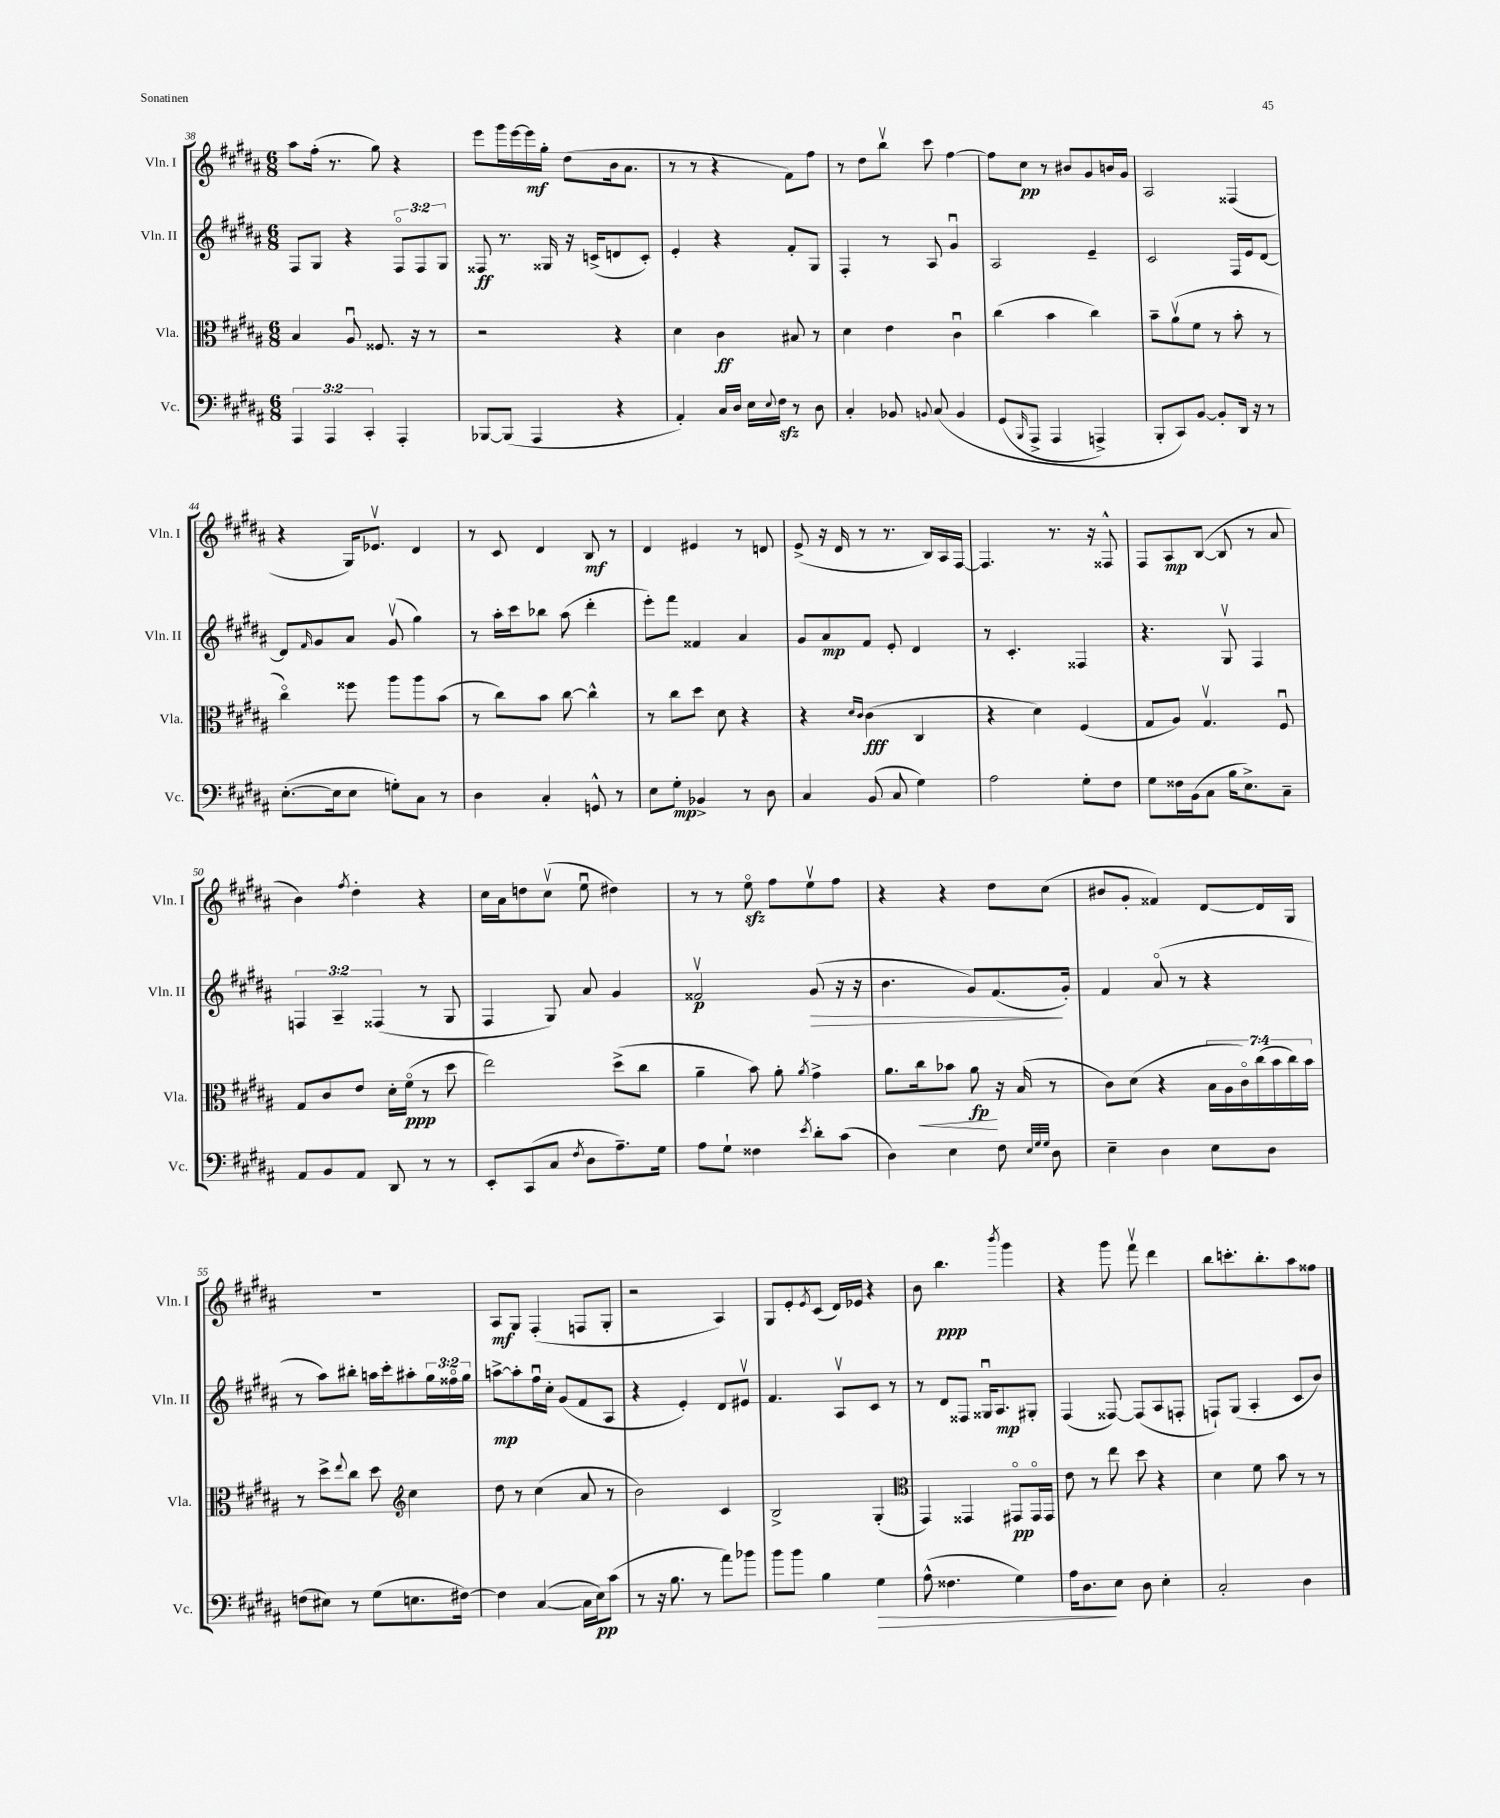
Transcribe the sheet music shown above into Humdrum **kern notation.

**kern	**kern	**kern	**kern
*staff4	*staff3	*staff2	*staff1
*clefF4	*clefC3	*clefG2	*clefG2
*k[f#c#g#d#a#]	*k[f#c#g#d#a#]	*k[f#c#g#d#a#]	*k[f#c#g#d#a#]
*M6/8	*M6/8	*M6/8	*M6/8
6AAA#	4B	8F#	8aa#
.	.	8G#	(16ff#'
6AAA#	.	.	.
.	.	.	8.r
.	8A#u	4r	.
6CC#'	.	.	.
.	8.F##	.	8gg#)
4AAA#'	.	12F#o	4r
.	16r	.	.
.	.	12F#	.
.	8r	.	.
.	.	12G#	.
=	=	=	=
[8BBB-	2r	8F##	8eee
(8BBB-]	.	8.r	16ggg#
.	.	.	[16eee
4AAA#	.	.	16eee]
.	.	16G##	16gg#'
.	.	16r	(8dd#
.	.	(16c^	.
4r	4r	8d	16b
.	.	.	8.a#
.	.	8c')	.
=	=	=	=
4AA#')	4d#	4e'	8r
.	.	.	8r
16C#	4c#	4r	4r
16D#	.	.	.
16E	.	.	.
8qqE	.	.	.
16F#	.	.	.
8r	8B#	8f#'	8f#)
8D#	8r	8G#	8ff#
=	=	=	=
4C#'	4d#	4F#'	8r
.	.	.	8dd#
8BB-	4e	8r	8bbv
8qqBB	.	.	.
&(8C#	.	8A#	8ccc#
4BB	4c#u	4g#u	[4ff#
=	=	=	=
(8GG#	(4cc#	2A#	8ff#]
16qqBBB	.	.	.
8AAA#^	.	.	8cc#
4AAA#	4b	.	8r
.	.	.	8b#
4AAA^)	4cc#)	4e~	8g#
.	.	.	16b
.	.	.	16g#
=	=	=	=
8BBB'	8b~	2c#	2A#
8CC#&)	(8a#v	.	.
[8BB	8f#	.	.
8BB']	8r	.	.
16DD#	8b'	16F#	(4F##
16r	.	16e	.
8r	8r	[8d#	.
=	=	=	=
([8.E'	4cc#o)	8d#]	4r
.	.	16qqf#	.
.	.	8g#	.
16E]	.	.	.
8E	8ff##	8a#	16G#)
.	.	.	8.e-v
8G')	8aa#	(8g#v	.
8C#	8aa#	4gg#)	4d#
8r	(8b	.	.
=	=	=	=
4D#	8r	8r	8r
.	8cc#)	16aa#'	8c#
.	.	16ccc#	.
4C#'	8b	8bb-	4d#
.	[8cc#	(8aa#	.
8GG^^	4cc#^^]	4ddd#'	8B
8r	.	.	8r
=	=	=	=
8E	8r	8eee')	4d#
8G#'	8cc#	8fff#	.
4BB-^	8dd#	4f##	4e#
.	8d#	.	.
8r	4r	4a#	8r
8D#	.	.	8d
=	=	=	=
4C#	4r	8g#	(8e^
.	.	8a#	16r
.	.	.	16d#
.	16qqd#	.	.
.	16qqc#	.	.
(8BB	(4c#	8f#	8r
8C#	.	8e'	8.r
4G#)	4C#	4d#	.
.	.	.	16B)
.	.	.	16A#
.	.	.	[16F#
=	=	=	=
2A#	4r	8r	4.F#]
.	.	4.c#'	.
.	4d#)	.	.
.	.	.	8.r
8G#'	(4F#	4F##	.
.	.	.	16r
8F#	.	.	8F##^^
=	=	=	=
8G#	8G#	4.r	8F#
16F##	8A#)	.	8A#
(16BB	.	.	.
8C#	4.G#v	.	([8B
16B	.	8G#v	8B]
8.E^)	.	.	.
.	.	4F#	8r
8C#~	8F#u	.	8a#
=	=	=	=
8AA#	8G#	6F	4b)
8BB	8c#	.	.
.	.	6A#~	.
.	.	.	8qff#
8AA#	8e	.	4dd#'
.	.	(6F##	.
8DD#	16d#'	.	.
.	(16f#o	.	.
8r	8r	8r	4r
8r	8dd#	8G#	.
=	=	=	=
8EE'	2ee)	4F#	16cc#
.	.	.	16a#
(8CC#	.	.	8dd
8C#	.	8G#)	(8cc#v
8qF#	.	.	.
8D#	.	8a#	8eeu
8.A#~)	(8dd#^	4g#	4dd#)
.	8cc#	.	.
16G#	.	.	.
=	=	=	=
8A#	4a#~	2f##v	8r
8G#`	.	.	8r
4F##	8b)	.	8eeo
.	8a#'	.	8ff#
8qe	8qa#	.	.
8d#'	4g#^	(8g#	8eev
(8c#	.	16r	8ff#
.	.	16r	.
=	=	=	=
4D#)	8.a#	4.b	4r
.	16cc#	.	.
4E	8b-	.	4r
.	8a#	8g#)	.
8F#	16r	(8.f#	8dd#
.	(16B	.	.
32qqE	.	.	.
32qqG#	.	.	.
32qqG#	.	.	.
8D#	8r	.	(8cc#
.	.	16g#')	.
=	=	=	=
4E~	8c#)	4f#	8b#
.	(8d#	.	8g#'
4D#	4r	(8a#o	4f##)
.	.	8r	.
8E	28B	4r	[8d#
.	28A#	.	.
.	28c#o)	.	.
.	(28cc#	.	.
8D#	.	.	16d#]
.	28b	.	.
.	28cc#)	.	.
.	.	.	16G#
.	28b	.	.
=	=	=	=
(8F	8r	8r	2.r
8E#)	8dd#^	8aa#)	.
.	8qqee	.	.
8r	8cc#	8bb#'	.
(8G#	8dd#	16aa	.
.	.	16ccc#'	.
*	*clefG2	*	*
8.E	4cc#	8aa#'	.
.	.	24gg#	.
.	.	24ff##o	.
[16F#)	.	.	.
.	.	24gg#	.
=	=	=	=
4F#]	8dd#	[8aa^	8A#
.	8r	8aa']	8G#
([4C#	(4cc#	16ff#u	(4F#'
.	.	16cc#'	.
.	.	(8g#	.
16C#]	8a#	8f#	8F
16E)	.	.	.
(8c#	8r	8A#	8G#'
=	=	=	=
8r	2b)	4r	2r
16r	.	.	.
8.B	.	.	.
.	.	4e')	.
8r	.	.	.
8a#)	4c#	8d#	4A#)
8b-	.	8e#v	.
=	=	=	=
8b	2B^	4.f#	8G#
8b	.	.	8e'
.	.	.	8qe
4B	.	.	(8c#
.	.	8A#v	16d#)
.	.	.	16e-
4G#	(4G#'	8c#	4r
.	.	8r	.
=	=	=	=
*	*clefC3	*	*
(8A#^^	4GG#)	8r	8b
4.F##	.	8d#	4.bb
.	4GG##	8F##	.
.	.	16G##u	.
.	.	8.A#	.
.	.	.	8qbbb
4G#)	8GG#o	.	4ggg#
.	16GG#o	8G#'	.
.	16GG#	.	.
=	=	=	=
16A#	8e	(4F#	4r
8.D#	.	.	.
.	8r	.	.
8E	8ee	[8F##)	8ggg#
8D#	8dd#	(8F##]	8fff#v
4E'	4r	8A#	4ddd#
.	.	8F'	.
=	=	=	=
2C#'	4d#	8F`)	8bb
.	.	(8G#	8.ccc'
.	8f#	4A#'	.
.	.	.	8.bb'
.	8b	.	.
4D#	8r	8c#	8aa#
.	8r	8b)	8ff##
==	==	==	==
*-	*-	*-	*-
